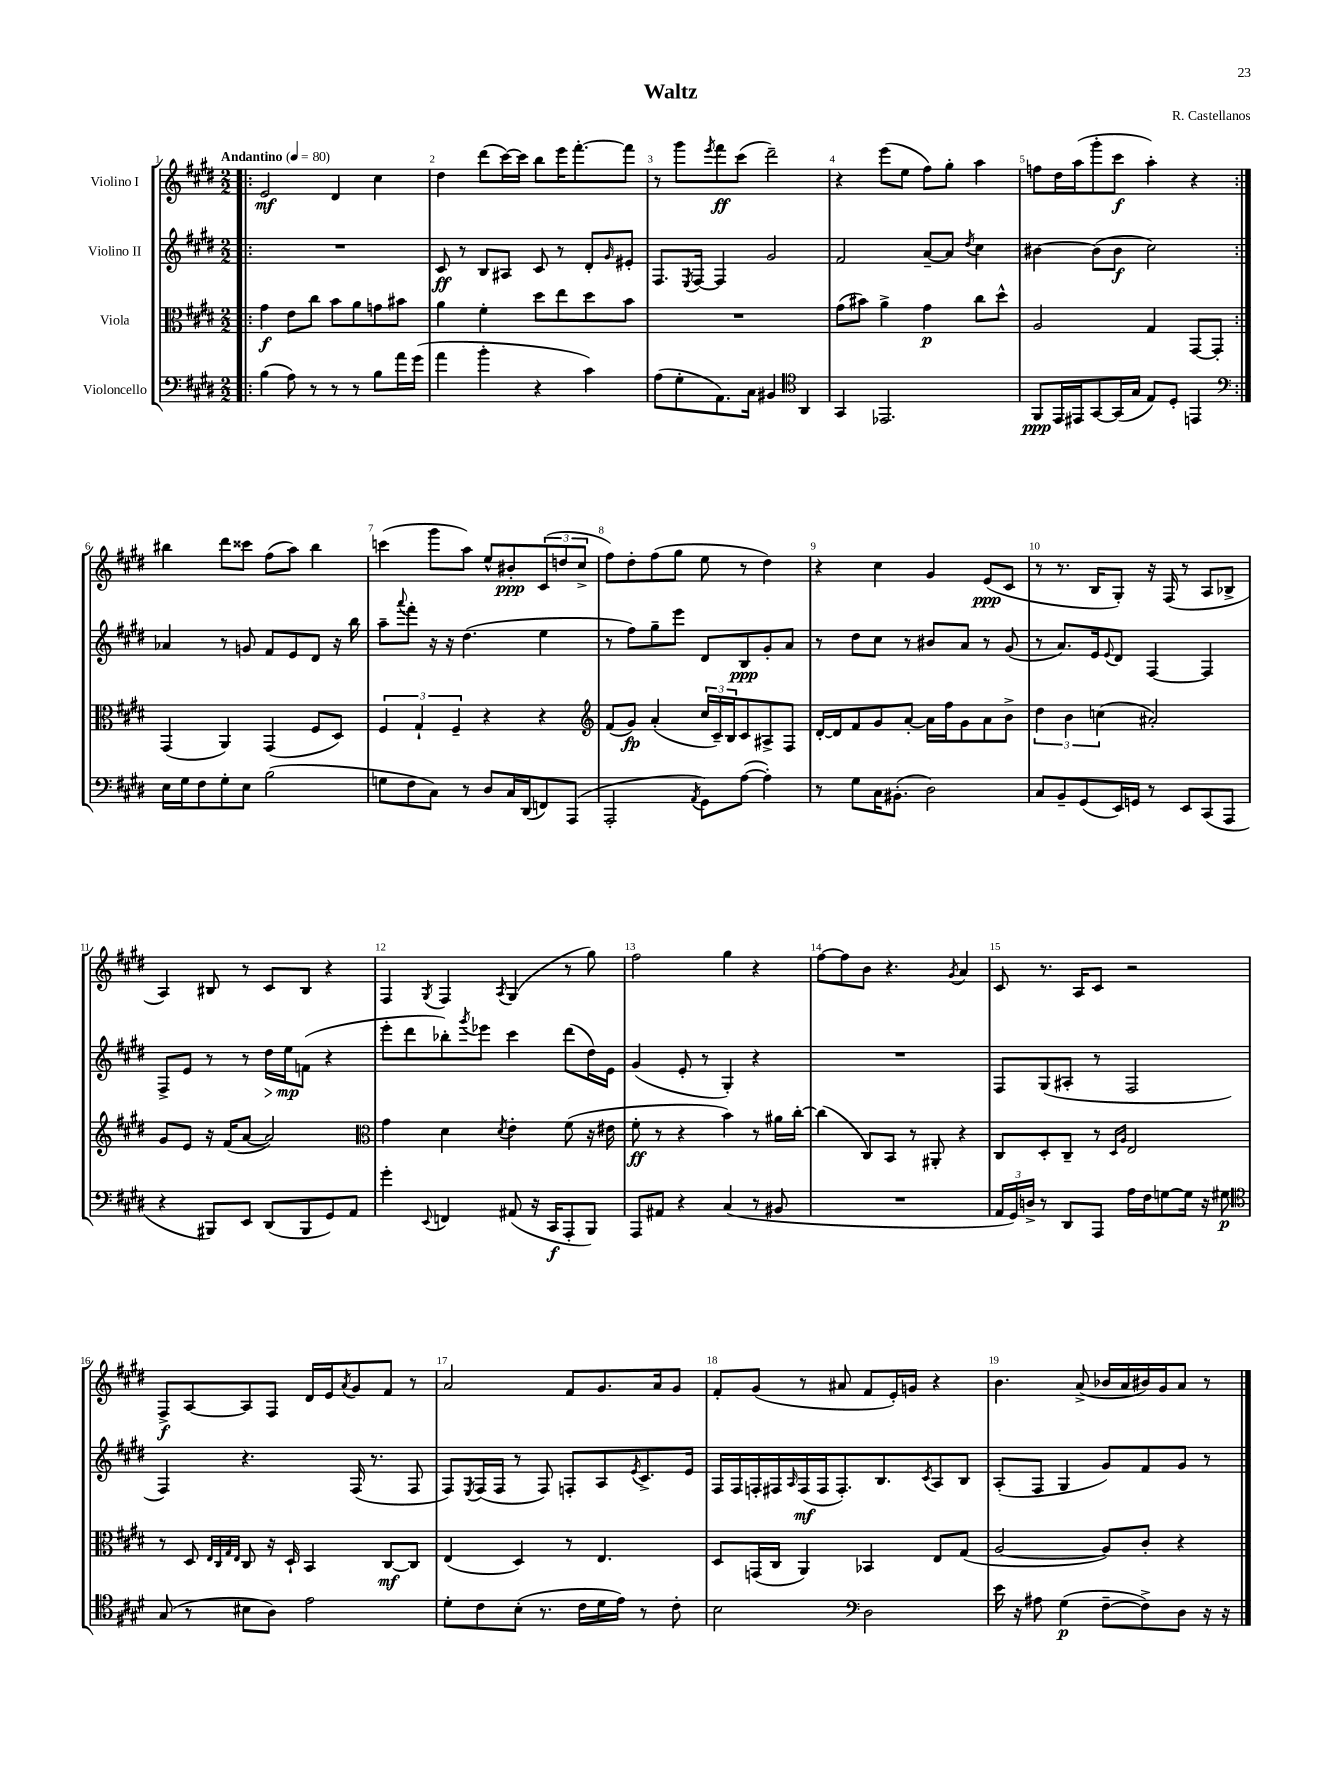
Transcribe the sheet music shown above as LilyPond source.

\header { title = "Waltz" composer = "R. Castellanos" }
<<
\new StaffGroup <<
\new Staff = "s0" \with { instrumentName = "Violino I" } {
    \clef treble \key e \major \numericTimeSignature \time 2/2 \tempo "Andantino" 4 = 80
    \repeat volta 2 { \bar ".|:" e'2\mf dis'4 cis''4 |
    dis''4 dis'''8( cis'''16~) cis'''16 b''8 e'''16 fis'''8.~-. fis'''8 |
    r8 gis'''8 \acciaccatura { e'''8 } fis'''8\ff cis'''8( dis'''2--) |
    r4 e'''8( e''8 fis''8) gis''8-. a''4 |
    f''8 dis''16 a''16( gis'''8-. cis'''8\f a''4-.) r4 | }
    bis''4 dis'''8 cisis'''8 fis''8( a''8) bis''4 |
    c'''4( gis'''8 a''8) e''8-^ bis'8-.\ppp \tuplet 3/2 { cis'8( d''8 cis''8-> } |
    fis''8) dis''8-. fis''8( gis''8 e''8 r8 dis''4) |
    r4 cis''4 gis'4 e'8\ppp( cis'8 |
    r8 r8. b16 gis8-.) r16 fis16( r8 a8 bes8-> |
    a4) bis8 r8 cis'8 bis8 r4 |
    fis4 \acciaccatura { gis8 } fis4 \acciaccatura { a8 } gis4( r8 gis''8) |
    fis''2 gis''4 r4 |
    fis''8~ fis''8 b'8 r4. \acciaccatura { gis'8 } a'4 |
    cis'8 r8. a16 cis'8 r2 |
    fis8->\f a8~ a8 fis8 dis'16 e'16 \acciaccatura { a'8 } gis'8 fis'8 r8 |
    a'2 fis'8 gis'8. a'16 gis'8 |
    fis'8-. gis'8( r8 ais'8 fis'8 e'16-.) g'16 r4 |
    b'4. a'8->( bes'16 a'16 bis'16) gis'16 a'8 r8 \bar "|." |
}
\new Staff = "s1" \with { instrumentName = "Violino II" } {
    \clef treble \key e \major \numericTimeSignature \time 2/2
    \repeat volta 2 { \bar ".|:" R1 |
    cis'8\ff r8 b8 ais8 cis'8 r8 dis'8-. \grace { gis'16 } eis'8-. |
    fis8. \acciaccatura { e8 } fis16~ fis4 gis'2 |
    fis'2 a'8~-- a'8 \acciaccatura { dis''8 } cis''4 |
    bis'4~ bis'8( bis'8\f cis''2) | }
    aes'4 r8 g'8 fis'8 e'8 dis'8 r16 b''16 |
    a''8-- \appoggiatura { a'''8 } fis'''8-. r16 r16 dis''4.( e''4 |
    r8 fis''8) gis''8-- e'''8 dis'8 b8\ppp gis'8-. a'8 |
    r8 dis''8 cis''8 r8 bis'8 a'8 r8 gis'8( |
    r8 a'8.) e'16 \appoggiatura { e'8 } dis'8 fis4~ fis4 |
    fis8-> e'8 r8 r8 dis''16\> e''16\mp\! f'8( r4 |
    e'''8-. dis'''8 bes''8-.) \acciaccatura { gis'''8 } ees'''8 cis'''4 dis'''8( dis''16) e'16 |
    gis'4( e'8-. r8 gis4-.) r4 |
    R1 |
    fis8 gis8( ais8-. r8 fis2 |
    fis4) r4. fis16( r8. fis8 |
    fis8) \acciaccatura { e8 } fis16( fis16 r8 fis8) f8-. a8 \acciaccatura { e'8 } cis'8.-> e'16 |
    fis16 fis16 f16-. fis16 \grace { a16 } fis16\mf( fis16 fis8.-.) b8. \acciaccatura { cis'8 } a8 b8 |
    a8-.( fis8 gis4 gis'8) fis'8 gis'8 r8 \bar "|." |
}
\new Staff = "s2" \with { instrumentName = "Viola" } {
    \clef alto \key e \major \numericTimeSignature \time 2/2
    \repeat volta 2 { \bar ".|:" gis'4\f e'8 cis''8 b'8 a'8 g'8 bis'8 |
    a'4 fis'4-. dis''8 e''8 dis''8 b'8 |
    R1 |
    gis'8( bis'8) a'4-> gis'4\p cis''8 dis''8-^ |
    a2 gis4 gis,8~ gis,8-. | }
    gis,4( a,4) gis,4( fis8 dis8) |
    \tuplet 3/2 { fis4 gis4-! fis4-- } r4 r4 |
    \clef treble fis'8( gis'8\fp) a'4-.( \tuplet 3/2 { cis''16 cis'16--) b16 } cis'8 ais8-> fis8 |
    dis'16~-. dis'16 fis'8 gis'8 a'8~-. a'16 fis''16 gis'8 a'8 b'8-> |
    \tuplet 3/2 { dis''4 b'4 c''4( } ais'2-.) |
    gis'8 e'8 r16 fis'16( a'8~ a'2) |
    \clef alto gis'4 dis'4 \acciaccatura { dis'8 } e'4-. fis'8( r16 eis'16 |
    fis'8-.\ff r8 r4 b'4) r8 ais'16 cis''16~-. |
    cis''4( cis8) b,8 r8 ais,8-. r4 |
    cis8 dis8-. cis8-- r8 \grace { dis16 a16 } e2 |
    r8 dis8 \grace { e32 cis32 gis32 e32 } cis8 r16 dis16-! b,4 cis8~\mf cis8 |
    e4( dis4) r8 e4. |
    dis8 g,16( cis16 a,4) bes,4 e8 gis8( |
    a2~ a8) cis'8-. r4 \bar "|." |
}
\new Staff = "s3" \with { instrumentName = "Violoncello" } {
    \clef bass \key e \major \numericTimeSignature \time 2/2
    \repeat volta 2 { \bar ".|:" b4( a8) r8 r8 r8 b8 a'16 gis'16( |
    a'4 b'4-. r4 cis'4) |
    a8( gis8-. a,8.) cis16 bis,4 \clef tenor a,4 |
    gis,4 ees,2. |
    fis,8\ppp e,16 eis,16 gis,8~ gis,16( gis16 e8) dis8-. e,4 | }
    \clef bass e16 gis16 fis8 gis8-. e8 b2( |
    g8 fis8 cis8) r8 dis8 cis16 dis,16( f,8) a,,8( |
    a,,2-. \acciaccatura { a,8 } gis,8) a8~( a4-.) |
    r8 gis8 cis16 bis,8.-.( dis2) |
    cis8 b,8-- gis,8( e,16) g,16 r8 e,8 cis,8( a,,8 |
    r4 bis,,8) e,8 dis,8( bis,,8 gis,8) a,8 |
    gis'4-. \appoggiatura { e,8 } f,4 ais,8( r16 cis,16\f a,,8-. b,,8) |
    a,,8 ais,8 r4 cis4( r8 bis,8 |
    R1 |
    \tuplet 3/2 { a,16 gis,16) d16-> } r8 dis,8 a,,8 a16 fis16 g8~ g16 r16 gis8\p |
    \clef tenor gis8( r8 bis8 a8) e'2 |
    dis'8-. cis'8 b8-.( r8. cis'16 dis'16 e'16) r8 cis'8-. |
    b2 \clef bass dis2 |
    e'16 r16 ais8 gis4\p( fis8~-- fis8->) dis8 r16 r16 \bar "|." |
}
>>
>>
\layout { \context { \Score \override BarNumber.break-visibility = ##(#f #t #t) barNumberVisibility = #all-bar-numbers-visible } }
